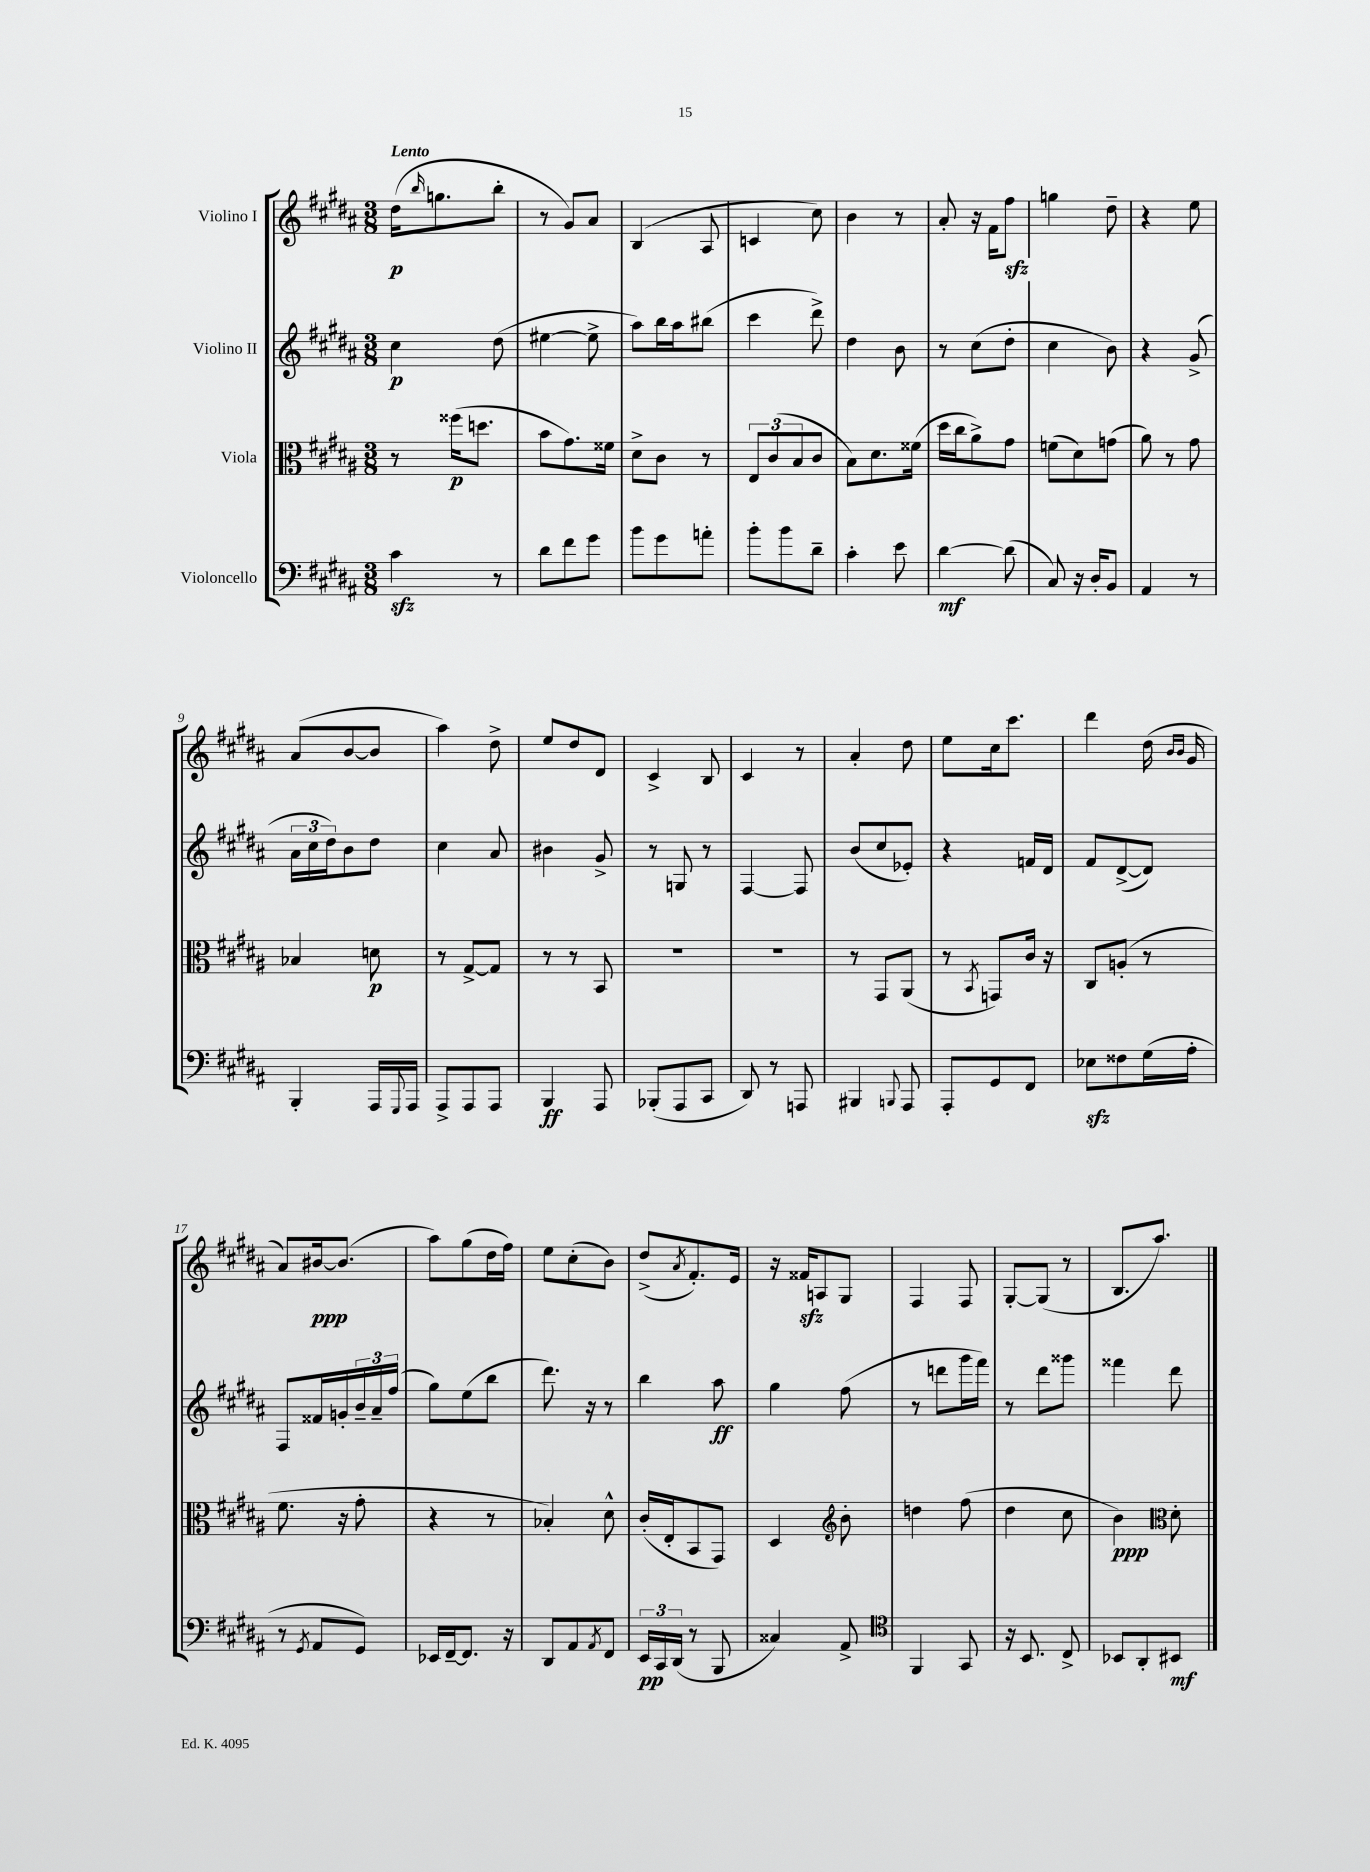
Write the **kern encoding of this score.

**kern	**kern	**kern	**kern
*staff4	*staff3	*staff2	*staff1
*clefF4	*clefC3	*clefG2	*clefG2
*k[f#c#g#d#a#]	*k[f#c#g#d#a#]	*k[f#c#g#d#a#]	*k[f#c#g#d#a#]
*M3/8	*M3/8	*M3/8	*M3/8
4c#	8r	4cc#	(16dd#
.	.	.	16qqbb
.	.	.	8.gg
.	(16ff##	.	.
.	8.dd	.	.
8r	.	(8dd#	8bb'
=	=	=	=
8d#	8b	[4ee#	8r
8f#	8.g#)	.	8g#)
8g#	.	8ee#^]	8a#
.	16f##	.	.
=	=	=	=
8b	8d#^	8aa#)	(4B
8g#	8c#	16bb	.
.	.	16aa#	.
8a'	8r	(8bb#	8A#
=	=	=	=
8b'	12E	4ccc#	4c
.	(12c#	.	.
8b	.	.	.
.	12B	.	.
8d#~	8c#	8ddd#^)	8cc#)
=	=	=	=
4c#'	8B)	4dd#	4b
.	8.d#	.	.
8e	.	8b	8r
.	(16f##	.	.
=	=	=	=
[4d#	16dd#	8r	8a#'
.	16cc#	.	.
.	8a#^)	(8cc#	16r
.	.	.	16f#
(8d#]	8g#	8dd#'	8ff#
=	=	=	=
8C#)	(8f	4cc#	4gg
16r	8d#)	.	.
16D#'	.	.	.
8BB	(8g	8b)	8dd#~
=	=	=	=
4AA#	8a#)	4r	4r
.	8r	.	.
8r	8g#	(8g#^	8ee
=	=	=	=
4BBB'	4B-	24a#	(8a#
.	.	24cc#	.
.	.	24dd#)	.
.	.	8b	[8b
16AAA#	8d	8dd#	8b]
8qqGGG#	.	.	.
16AAA#	.	.	.
=	=	=	=
8AAA#^	8r	4cc#	4aa#)
8AAA#	[8G#^	.	.
8AAA#	8G#]	8a#	8dd#^
=	=	=	=
4BBB	8r	4b#	8ee
.	8r	.	8dd#
8AAA#	8BB	8g#^	8d#
=	=	=	=
(8BBB-'	4.r	8r	4c#^
8AAA#	.	8G	.
8CC#	.	8r	8B
=	=	=	=
8DD#)	4.r	[4F#	4c#
8r	.	.	.
8AAA	.	8F#]	8r
=	=	=	=
4BBB#	8r	(8b	4a#'
.	8GG#	8cc#	.
8qqBBB	.	.	.
8AAA#	(8AA#	8e-')	8dd#
=	=	=	=
8AAA#'	8r	4r	8ee
.	8qBB	.	.
8GG#	8GG)	.	16cc#
.	.	.	8.ccc#
8FF#	16c#	16f	.
.	16r	16d#	.
=	=	=	=
8E-	8C#	8f#	4ddd#
8F##	(8A'	([8d#^	.
(16G#	8r	8d#])	(16dd#
.	.	.	16qqb
.	.	.	16qqb
16A#'	.	.	16g#
=	=	=	=
8r	8.f#	8F#	8a#)
8qGG#	.	.	.
8AA#	.	16f##	[16b#
.	16r	16g'	(8.b#]
8GG#)	8g#'	24b~	.
.	.	24a#~	.
.	.	(24ff#	.
=	=	=	=
16EE-	4r	8gg#)	8aa#)
[16FF#~	.	.	.
8.FF#]	.	(8ee	(8gg#
.	8r	8bb	16dd#
16r	.	.	16ff#)
=	=	=	=
8DD#	4B-')	8.ddd#)	8ee
8AA#	.	.	(8cc#'
.	.	16r	.
8qAA#	.	.	.
8FF#	8d#^^	8r	8b)
=	=	=	=
24EE	(16c#'	4bb	(8dd#^
24CC#	.	.	.
.	16E'	.	.
(24DD#	.	.	.
.	.	.	8qa#
8r	8BB	.	8.f#')
8BBB	8GG#)	8aa#	.
.	.	.	16e
=	=	=	=
4C##)	4D#	4gg#	16r
.	.	.	16f##
.	.	.	8A
*	*clefG2	*	*
8AA#^	8b'	(8ff#	8G#
=	=	=	=
*clefC4	*	*	*
4FF#	4dd	8r	4F#
.	.	8ddd	.
8GG#	(8ff#	16ggg#	8F#
.	.	16fff#)	.
=	=	=	=
16r	4dd#	8r	[8G#'
8.BB	.	.	.
.	.	8ddd#	(8G#]
8C#^	8cc#	8ggg##	8r
=	=	=	=
8BB-	4b)	4fff##	8.B
8AA#'	.	.	.
.	.	.	8.aa#)
*	*clefC3	*	*
8BB#	8d#'	8ddd#	.
==	==	==	==
*-	*-	*-	*-
